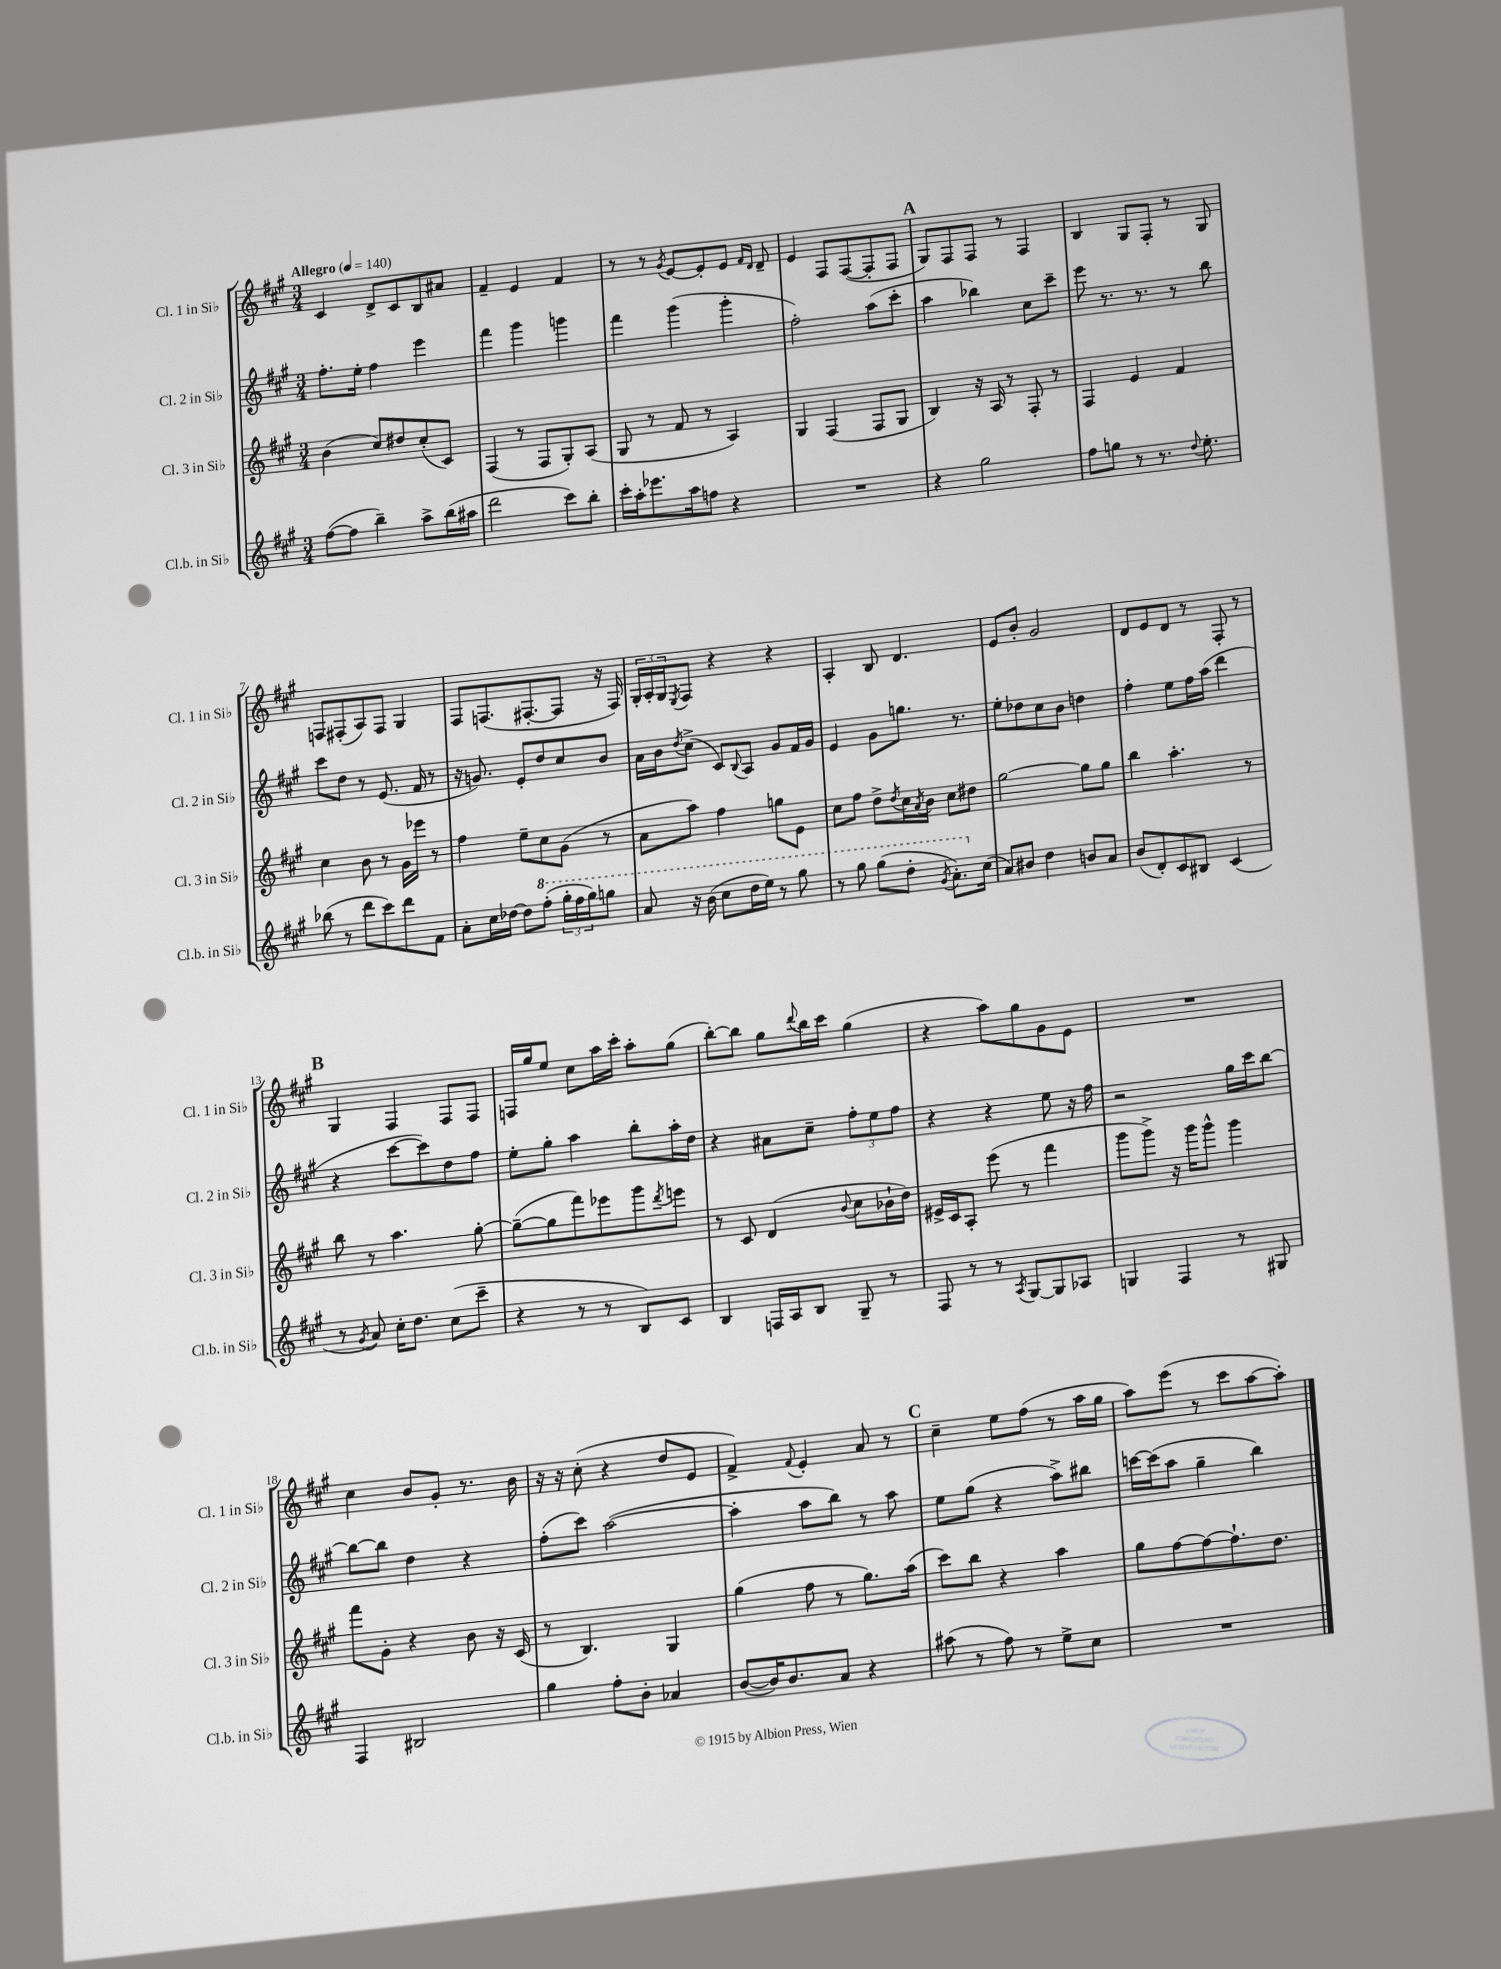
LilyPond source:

<<
\new StaffGroup <<
\new Staff = "s0" \with { instrumentName = "Cl. 1 in Sib" shortInstrumentName = "Cl. 1 in Sib" } {
    \clef treble \key a \major \numericTimeSignature \time 3/4 \tempo "Allegro" 4 = 140
    cis'4 d'8-> cis'8 b8 ais'8 |
    fis'4-- e'4 fis'4 |
    r8 r8 \acciaccatura { gis'8 } e'8~ e'8-. e'8 \grace { fis'16 d'16 } d'8-- |
    e'4 fis8 fis8~( fis8-. fis8 |
    \mark \markup { \bold "A" } gis8) fis8 fis8 r8 fis4 |
    b4 gis8 fis8-. r8 gis8 |
    f8 fis8-.( a8) fis8 gis4 |
    fis8 f8.( fis8.~-. fis8 r16 fis16) |
    \tuplet 3/2 { gis16-. a16-. gis16 } \acciaccatura { e8 } fis8 r4 r4 |
    a4-. b8 d'4. |
    e'8 b'8-. gis'2 |
    d'8 e'8 d'8 r8 fis8-. r8 |
    \mark \markup { \bold "B" } gis4 fis4 fis8 fis8 |
    f16 gis''16 e''8 cis''8 a''16 cis'''16-. a''8-. gis''8( |
    b''8~-.) b''8 gis''8 \appoggiatura { d'''8 } b''16 cis'''16 gis''4( |
    r4 a''8) gis''8 gis'8 e'8 |
    R2. |
    cis''4 b'8 gis'8-. r8. b'16 |
    r16 r16 cis''8-.( r4 d''8 e'8 |
    fis'4->) \appoggiatura { fis'8 } e'4-. a'8 r8 |
    \mark \markup { \bold "C" } cis''4-- e''8 fis''8( r8 a''16 gis''16 |
    a''8) e'''8( r8 cis'''8 a''8~ a''8-.) \bar "|." |
}
\new Staff = "s1" \with { instrumentName = "Cl. 2 in Sib" shortInstrumentName = "Cl. 2 in Sib" } {
    \clef treble \key a \major \numericTimeSignature \time 3/4
    fis''8.-. e''16-. fis''4 e'''4 |
    fis'''4 gis'''4 g'''4 |
    fis'''4 gis'''4( gis'''4-. |
    fis''2-.) a''8( cis'''8-. |
    \mark \markup { \bold "A" } a''4 bes''4) cis''8 cis'''8-- |
    e'''8 r8. r8. r8 b''8 |
    cis'''8 d''8 r8 e'8.( fis'16 r8 |
    r16 g'8.) e'8-. d''8 cis''8 b'8 |
    a'16 b'16 \acciaccatura { d''8 } cis''8->( cis'8) \appoggiatura { b8 } a8 gis'8 fis'16 gis'16 |
    e'4 gis'8 g''8. r8. |
    e''8-. des''8 cis''8 b'8 d''4 |
    fis''4-. e''8 fis''16 a''16( d'''4 |
    \mark \markup { \bold "B" } r4 cis'''8~ cis'''8) d''8 fis''8 |
    e''8-. gis''8-. a''4 b''8-. a''16-. d''16 |
    r4 ais'8 cis''8-- \tuplet 3/2 { fis''8-. e''8 fis''8 } |
    r4 r4 e''8 r16 fis''16 |
    r2 gis''16 cis'''16 b''8~ |
    b''8~ b''8 d''4 r4 |
    fis''8-.( cis'''8) a''2~( |
    a''4-. a''8 b''8) r8 a''8 |
    \mark \markup { \bold "C" } e''8 gis''8( r4 a''8->) bis''8 |
    c'''16~ c'''16( a''8 gis''4-- b''4) \bar "|." |
}
\new Staff = "s2" \with { instrumentName = "Cl. 3 in Sib" shortInstrumentName = "Cl. 3 in Sib" } {
    \clef treble \key a \major \numericTimeSignature \time 3/4
    b'4( cis''8) dis''8 cis''8-.( cis'8) |
    fis4( r8 fis8 gis8-.) a8( |
    gis8 r8 fis'8 r8 a4) |
    gis4 fis4( fis8 gis8 |
    \mark \markup { \bold "A" } b4) r16 a16 r8 fis8-. r8 |
    fis4 e'4 fis'4 |
    cis''4 b'8 r8 gis'16 ees'''16 r8 |
    fis''4 e''8-- cis''8 gis'8( r8 |
    a'8 a''8) fis''4 g''8 e'8 |
    cis''8 fis''8 d''8-> \acciaccatura { d''8 } cis''16 \acciaccatura { a'8 } b'16 cis''8 dis''8 |
    gis''2~ gis''8 gis''8 |
    b''4 a''4.-. r8 |
    \mark \markup { \bold "B" } b''8 r8 a''4. gis''8~-. |
    gis''8~--( gis''8 fis'''8) ees'''8 gis'''8 \acciaccatura { d'''8 } e'''8 |
    r8 cis'8 d'4( \appoggiatura { b'8 } cis''8 bes'16-! d''16) |
    eis'16-> cis'16 a8-. e'''8( r8 fis'''4 |
    gis'''8 gis'''8->) r16 gis'''16 gis'''8-^ gis'''4 |
    fis'''8 gis'8-. r4 b'8 r16 cis'16( |
    r8 b4.) gis4 |
    gis''4( fis''8 r8 gis''8.) a''16( |
    \mark \markup { \bold "C" } cis'''8) b''8 r4 a''4 |
    gis''8 fis''8~ fis''8~ fis''8.-! d''8. \bar "|." |
}
\new Staff = "s3" \with { instrumentName = "Cl.b. in Sib" shortInstrumentName = "Cl.b. in Sib" } {
    \clef treble \key a \major \numericTimeSignature \time 3/4
    fis''8~( fis''8 b''4--) a''8-> b''16( ais''16 |
    d'''2 cis'''8) b''8-. |
    cis'''16-. a''16-. ees'''8. a''16 f''8 r4 |
    R2. |
    \mark \markup { \bold "A" } r4 gis''2 |
    fis''8 g''8 r8 r8. \appoggiatura { d''8 } e''8.-. |
    bes''8( r8 d'''8 cis'''8) d'''8 fis'8 |
    a'8-. cis''16 des''16~ des''8 \ottava #1 fis'''8-.( \tuplet 3/2 { gis'''16-. fis'''16 gis'''16) } g'''8 |
    a''8 r16 b''16( cis'''8 d'''16 e'''16) r8 gis'''8 |
    r8 gis'''8 gis'''8( d'''8-. \acciaccatura { gis''8 } a''8.-.) \ottava #0 cis''16( |
    a'8) bis'8 d''4 b'8 a'8 |
    b'8( d'8-.) cis'8 bis8 cis'4( |
    \mark \markup { \bold "B" } r8 \acciaccatura { gis'8 } a'8) cis''16-. d''8. cis''8( cis'''8-- |
    r4 r8 r8 b8) cis'8 |
    b4 f16 a16 b8 gis8-- r8 |
    fis8 r8 r8 \acciaccatura { a8 } gis8~ gis8 aes8 |
    g4 fis4 r8 gis8 |
    fis4 bis2 |
    gis''4 fis''8-. b'8-. aes'4 |
    b'8~( b'16) b'8. a'8 r4 |
    \mark \markup { \bold "C" } ais''8( r8 fis''8) r8 e''8-> cis''8 |
    R2. \bar "|." |
}
>>
>>
